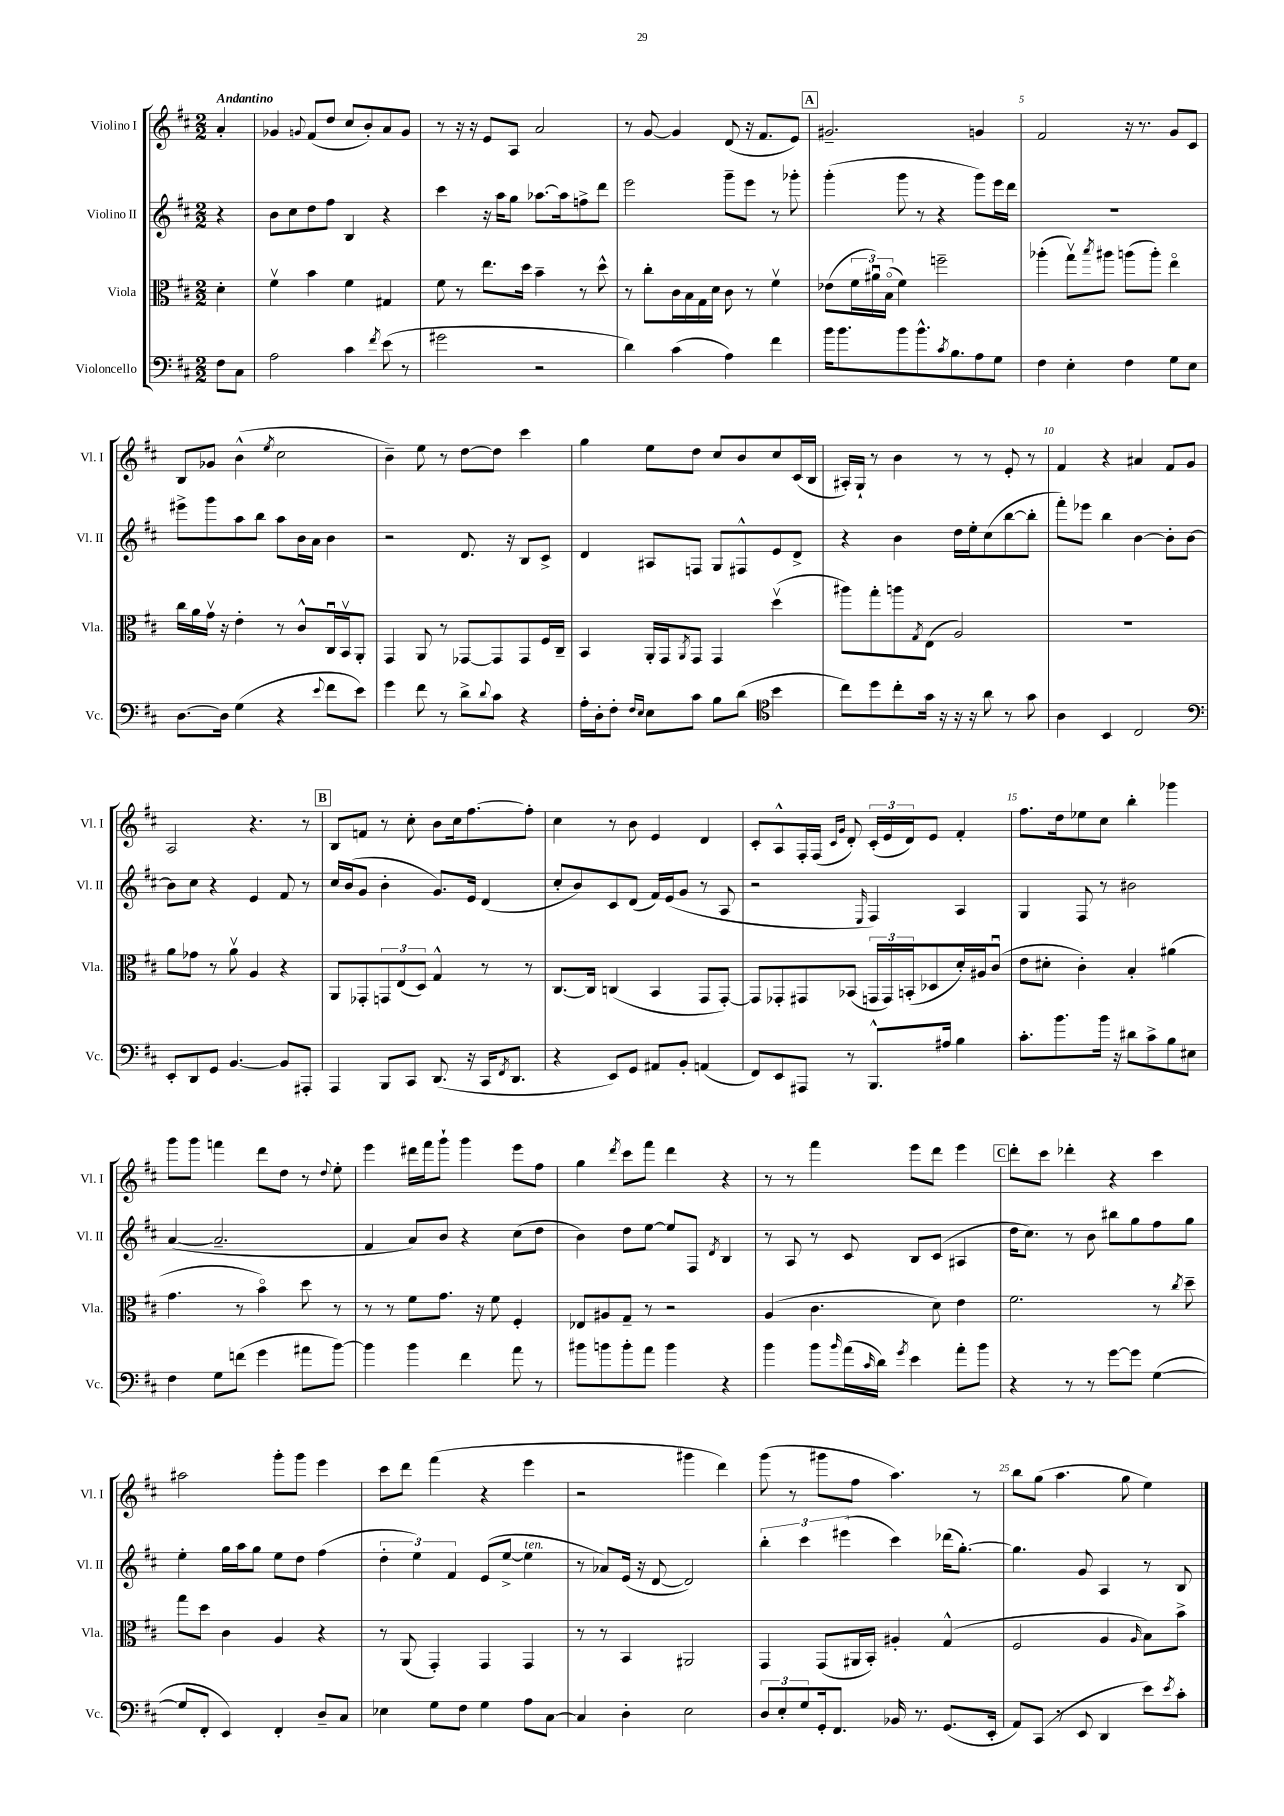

**kern	**kern	**kern	**kern
*part4	*part3	*part2	*part1
*staff4	*staff3	*staff2	*staff1
*I"Violoncello	*I"Viola	*I"Violino II	*I"Violino I
*I'Vc.	*I'Vla.	*I'Vl. II	*I'Vl. I
*clefF4	*clefC3	*clefG2	*clefG2
*k[f#c#]	*k[f#c#]	*k[f#c#]	*k[f#c#]
*M2/2	*M2/2	*M2/2	*M2/2
=	=	=	=
!	!	!	!LO:TX:a:B:t=Andantino
8F#\L	4d'\	4r	4a'/
8C#\J	.	.	.
=1	=1	=1	=1
2A\	4f#v\	8b\L	4g-X/
.	.	8cc#\	.
.	.	.	8qqgn/
.	4b\	8dd\	(8f#/L
.	.	8ff#\J	8dd/J
4c#\	4f#\	4B/	8cc#/L
.	.	.	8b'/)
8qf#/	.	.	.
(8e\	4G#X/	4r	8a/
8r	.	.	8g/J
=2	=2	=2	=2
2g#X\	8f#\	4ccc#\	8r
.	8r	.	16r
.	.	.	16r
.	8.ee\L	16r	8e/L
.	.	16aa\KL	.
.	.	8gg\J	8A/J
.	16dd\Jk	.	.
2r	4b~\	[8.aa-X\L	2a/
.	.	16aa-\k]	.
.	8r	8ffn^\	.
.	8dd^^\	8ddd\J	.
=3	=3	=3	=3
4d\)	8r	2eee\	8r
.	8cc#'\L	.	[8g/
(4c#\	16c#\L	.	4g/]
.	16B\	.	.
.	16G\	.	.
.	16d\JJ	.	.
4A\)	8c#\	8ggg~\L	(8d/
.	8r	8eee\J	16r
.	.	.	8.f#/L
4f#\	4f#v\	8r	.
.	.	8ggg-X'\	8e/J)
!!LO:REH:place=s1:t=A
=4	=4	=4	=4
16b\KL	(8e-X\L	(4ggg'\	2.g#X~/
8.b\	.	.	.
.	24f#\L	.	.
.	24a#Xu\)	.	.
.	(24B\JJ	.	.
8b\	4f#\)	8ggg\	.
8.b^^\	.	8r	.
.	2ffn~\	4r	.
8qc#/	.	.	.
8.B\	.	.	.
8A\	.	8ggg\L)	4gn/
8G\J	.	16eee\L	.
.	.	16ddd\JJ	.
=5	=5	=5	=5
4F#\	(4aa-X'\	1r	2f#/
4E'\	8ggv\L)	.	.
.	8qbb/	.	.
.	8aa#X\J	.	.
4F#\	(8aan\L	.	16r
.	.	.	8.r
.	8aa'\J)	.	.
8G\L	4ee\	.	8g/L
8E\J	.	.	8c#/J
!!LO:LB:g=z
=6	=6	=6	=6
[8.D\L	16cc#\LL	8eee#X^\L	8B/L
.	16a\	.	.
.	16gv\JJ	8ggg\	8g-X/J
16D\Jk]	16r	.	.
(4G\	4e'\	8aa\	(4b^^\
.	.	8bb\J	.
.	.	.	8qee/
4r	8r	8aa\L	2cc#\
.	8c#^^/L	16b\L	.
.	.	16a\JJ	.
8qqe/	.	.	.
8f#\L	16C#u/L	4b\	.
.	16BBv/J	.	.
8e\J)	8AA'/J	.	.
=7	=7	=7	=7
4g\	4GG/	2r	4b~\)
8f#\	8AA/	.	8ee\
8r	8r	.	8r
8d^\L	[8GG-X/L	8.d/	[8dd\L
8qqd/	.	.	.
8c#\J	8GG-/]	.	8dd\J]
.	.	16r	.
4r	8GG-/	8B/L	4ccc#\
.	16F#/L	8c#^/J	.
.	16C#~/JJ	.	.
=8	=8	=8	=8
16A'\LL	4BB/	4d/	4gg\
16D'\J	.	.	.
8F#'\J	.	.	.
16qqF#/LL	.	.	.
16qqE/JJ	.	.	.
8E\L	16AA'/LL	8A#X/L	8ee\L
.	16GG/J	.	.
.	8qAA/	.	.
8c#\J	8GG/J	8Fn/J	8dd\J
8B\L	4GG/	8G/L	8cc#/L
(8d\J	.	8F#X^^/	8b/
*clefC4	*	*	*
4b\	(4ddv\	8e/	8cc#/
.	.	8d^/J	(16c#/L
.	.	.	16B/JJ
=9	=9	=9	=9
8cc#\L)	8aa#X\L)	4r	16A#X'/LL)
.	.	.	16G`/JJ
8dd\	8gg'\	.	8r
8cc#'\	8aan\	4b\	4b\
.	8qG/	.	.
16g\Jk	(8E\J	.	.
16r	.	.	.
16r	2A/)	16dd\LL	8r
16r	.	16ee'\J	.
8a\	.	(8cc#\	8r
8r	.	[8bb\	8e'/
8g\	.	8bb'\J]	8r
=10	=10	=10	=10
4A\	1r	8fff#'\L)	4f#/
.	.	8eee-X\J	.
4BB/	.	4bb\	4r
2C#/	.	[4b\	4a#X/
.	.	8b'\L]	8f#/L
.	.	[8b\J	8g/J
!!LO:LB:g=z
=11	=11	=11	=11
*clefF4	*	*	*
8EE'/L	8a\L	8b\L]	2A/
8DD/	8g-X\J	8cc#\J	.
8GG/J	8r	4r	.
[4.BB/	8av\	.	.
.	4A/	4e/	4.r
8BB/L]	4r	8f#/	.
8AAA#X'/J	.	8r	8r
!!LO:REH:place=s1:t=B
=12	=12	=12	=12
4AAA/	8AA/L	16cc#/LL	8B/L
.	.	(16b/J	.
.	8GG-X'/	8g/J	8fn/J
8BBB/L	12GGn/	4b'\	8r
.	(12E/	.	.
8CC#/J	.	.	8cc#'\
.	12D/J)	.	.
(8.DD/	4G^^/	8.g/L)	8b\L
.	.	.	16cc#\k
16r	.	16e/Jk	[8.ff#\
16CC#/KL	8r	(4d/	.
8qFF#/	.	.	.
8.DD/J	.	.	.
.	8r	.	8ff#'\J]
=13	=13	=13	=13
4r	[8.C#/L	8cc#'/L	4cc#\
.	.	8b/)	.
.	16C#/Jk]	.	.
8EE/L)	(4Cn/	8c#/	8r
8GG/J	.	(8d/J	8b\
8AA#X/L	4BB/	16f#/LL)	4e/
.	.	(16e/J	.
8BB'/J	.	8g/J	.
(4AAn/	8GG/L	8r	4d/
.	[8GG'/J)	8A/	.
=14	=14	=14	=14
8FF#/L)	8GG/L]	2r	8c#'/L
8EE/	8GG-X'/	.	8A^^/
8AAA#X/J	8GG#X/	.	16F#'/L
.	.	.	(16F#/JJ
.	.	.	16qqc#/LL
.	.	.	16qqg/JJ
8r	(8BB-X/J	.	8d'/)
.	.	16qqE/	.
8.BBB^^/L	24GGn/LL	4F#/)	(24c#'/LL
.	24GG/)	.	24e/
.	(24BBn'/J	.	24d/J)
.	8D-X/	.	8e/J
16A#X/Jk	.	.	.
4B\	16d'/L)	4A/	4f#'/
.	16A#X/J	.	.
.	(8c#u/J	.	.
=15	=15	=15	=15
8.c#'\L	8e\L	4G/	8.ff#\L
.	8d#X'\J	.	.
8.b\	.	.	16dd\k
.	4c#'\)	8F#/	8ee-X\
16b\Jk	.	8r	8cc#\J
16r	.	.	.
8d#X\L	4B'/	2b#X\	4bb'\
8c#^\	.	.	.
8B\	(4a#X\	.	4ggg-X\
8E#X\J	.	.	.
!!LO:LB:g=z
=16	=16	=16	=16
4F#\	4.g\	([4a/	8ggg\L
.	.	.	8ggg\J
8G\L	.	2.a~/]	4fffn\
(8fn\J	8r	.	.
4g\	4b\)	.	8ddd\L
.	.	.	8dd\J
8a#X\L	8dd\	.	8r
.	.	.	8qqdd/
[8b\J)	8r	.	8ee'\
=17	=17	=17	=17
4b\]	8r	4f#/	4eee\
.	8r	.	.
4b\	8f#\L	8a/L)	16ddd#X\LL
.	.	.	16fff#\J
.	8.g\J	8b/J	8ggg`\J
4f#\	.	4r	4ggg\
.	16r	.	.
.	8f#\	.	.
8a\	4F#'/	(8cc#\L	8eee\L
8r	.	8dd\J	8ff#\J
=18	=18	=18	=18
8b#X\L	8E-X/L	4b\)	4gg\
8bn\	8A#X/	.	.
.	.	.	8qddd/
8b'\	8G~/J	8dd\L	8ccc#\L
8a\J	8r	[8ee\J	8fff#\J
4b\	2r	8ee/L]	4ddd\
.	.	8F#/J	.
.	.	8qd/	.
4r	.	4B/	4r
=19	=19	=19	=19
4b\	(4A/	8r	8r
.	.	8A/	8r
8b\L	4.c#\	8r	4fff#\
16qqb/	.	.	.
(16a\L	.	8c#/	.
16qqc#/	.	.	.
16d\JJ)	.	.	.
8qg/	.	.	.
4e\	.	8B/L	8eee\L
.	8d\)	(8c#/J	8ddd\J
8a'\L	4e\	4A#X/	4eee\
8b\J	.	.	.
!!LO:REH:place=s1:t=C
=20	=20	=20	=20
4r	2.f#\	16dd\KL	8ddd'\L
.	.	8.cc#\J)	.
.	.	.	8ccc#\J
8r	.	8r	4ddd-X'\
8r	.	8b\	.
[8g\L	.	8bb#X\L	4r
8g\J]	.	8gg\	.
([4G\	8r	8ff#\	4ccc#\
.	8qcc#/	.	.
.	8dd~\	8gg\J	.
!!LO:LB:g=z
=21	=21	=21	=21
8G/L]	8gg\L	4ee'\	2aa#X\
8FF#'/J	8dd\J	.	.
4EE/)	4c#\	16gg\LL	.
.	.	16aa\J	.
.	.	8gg\J	.
4FF#'/	4A/	8ee\L	8ggg'\L
.	.	8dd\J	8ggg\J
8D~/L	4r	(4ff#\	4eee\
8C#/J	.	.	.
=22	=22	=22	=22
4E-X\	8r	6dd'\	8ccc#\L
.	(8AA/	.	8ddd\J
.	.	6ee\)	.
8G\L	4GG'/)	.	(4fff#\
.	.	6f#/	.
8F#\J	.	.	.
4G\	4GG/	(8e/L	4r
.	.	[8ee^/J	.
!	!	!LO:TX:a:i:t=ten.	!
8A\L	4GG/	4ee\]	4eee\
[8C#\J	.	.	.
=23	=23	=23	=23
4C#/]	8r	8r	2r
.	8r	8a-X/L)	.
4D'\	4BB/	(16e/Jk	.
.	.	16r	.
.	.	[8d/	.
2E\	2AA#X/	2d/])	4ggg#X\
.	.	.	4ddd\)
=24	=24	=24	=24
12D/L	4GG/	6bb'\	(8ggg\
12E'/	.	.	.
.	.	.	8r
12G/	.	6ccc#\	.
16GG'/k	(8GG/L	.	8ggg#X\L
8.FF#/J	.	.	.
.	.	(6eee#X\	.
.	16AA#X/L	.	8ff#\J
.	16BB'/JJ)	.	.
16BB-X/	4A#X'/	4ccc#\)	4.aa\)
8.r	.	.	.
(8.GG/L	(4G^^/	(16ddd-X\KL	.
.	.	[8.gg'\J)	.
.	.	.	8r
16EE'/Jk	.	.	.
=25	=25	=25	=25
8AA/L)	2F#/	4.gg\]	8bb\L
(8CC#/J	.	.	(8gg\J
8r	.	.	4.aa\
8EE/	.	8g/	.
4DD/	4A/	4A/	.
.	.	.	8gg\
.	16qqA/	.	.
8e\L)	8B\L)	8r	4ee\)
8qe/	.	.	.
8c#'\J	8b^\J	8B/	.
==	==	==	==
*-	*-	*-	*-
